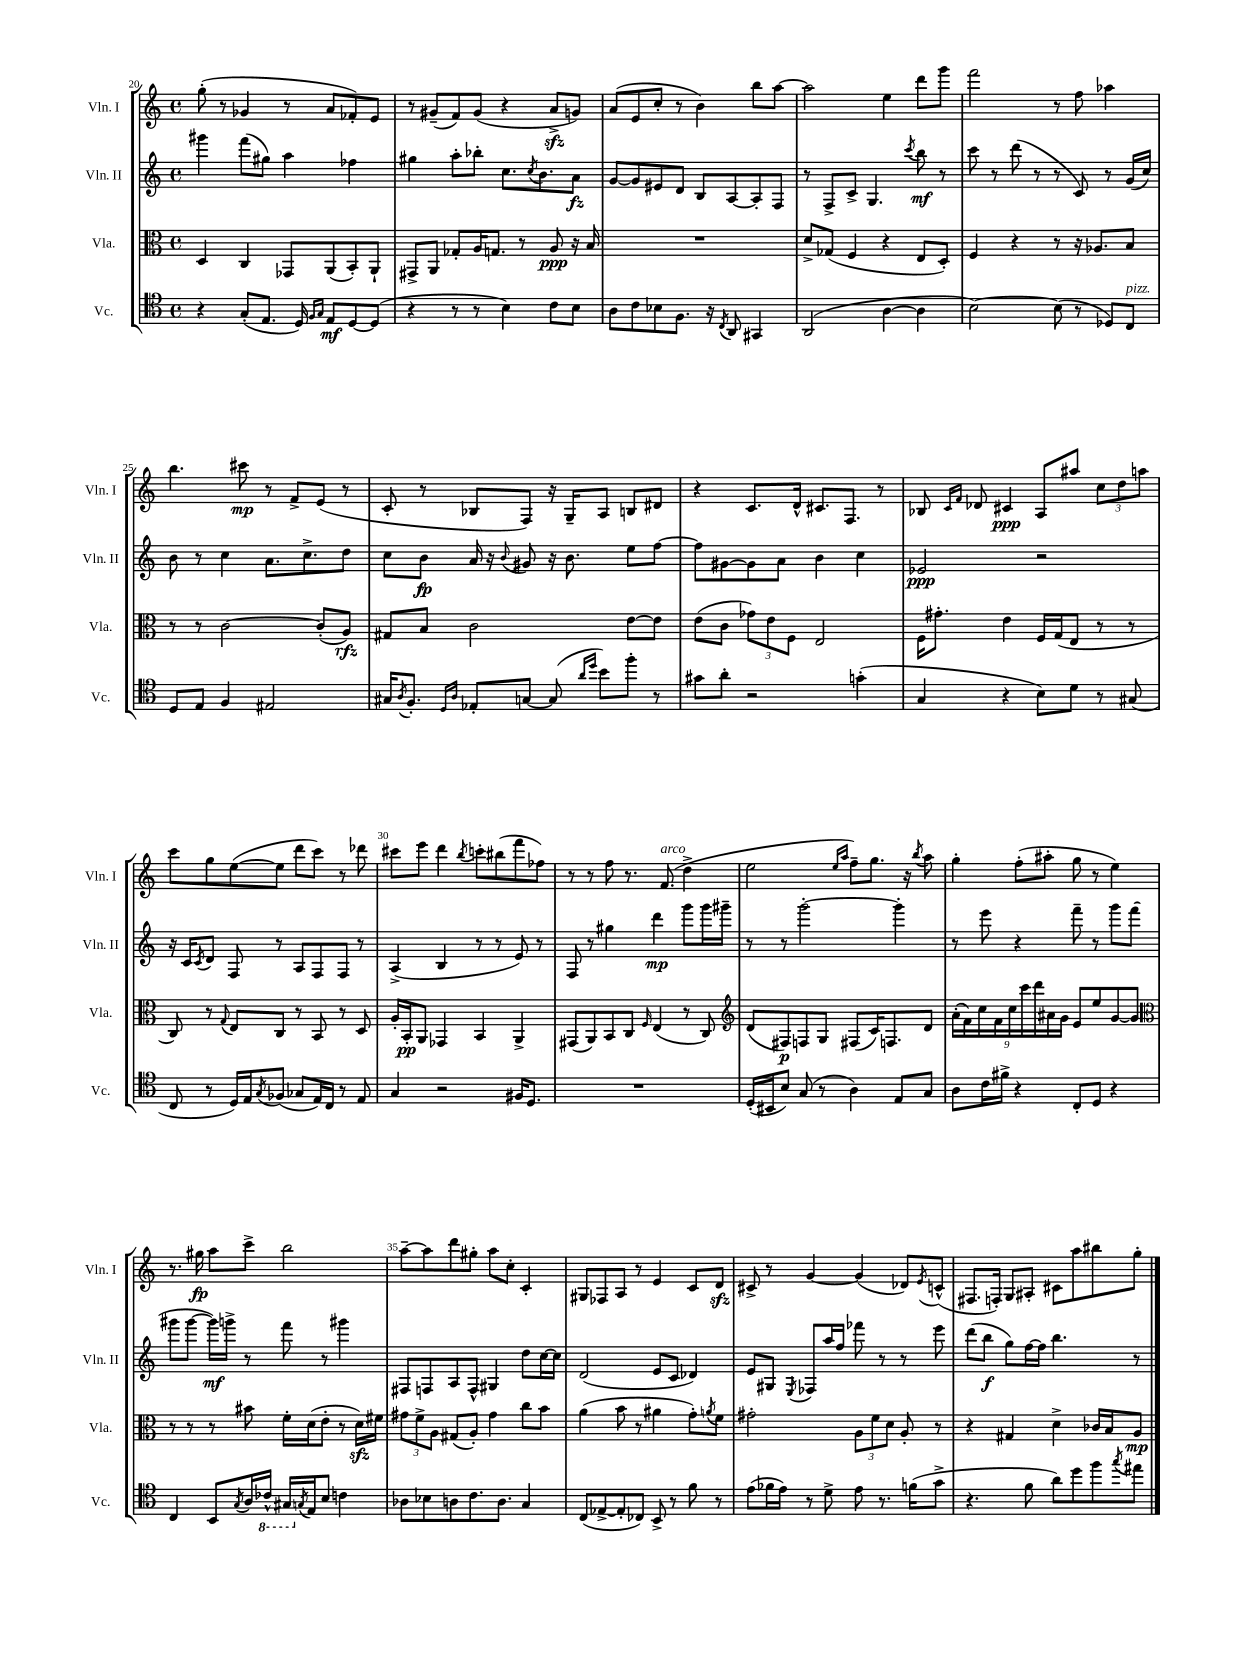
<<
\new StaffGroup <<
\new Staff = "s0" \with { instrumentName = "Vln. I" shortInstrumentName = "Vln. I" } {
    \clef treble \key c \major \defaultTimeSignature \time 4/4
    g''8-.( r8 ges'4 r8 a'8 fes'8-.) e'8 |
    r8 gis'8--( f'8) gis'8( r4 a'8->\sfz g'8) |
    a'8( e'8 c''8-. r8 b'4) b''8 a''8~ |
    a''2 e''4 d'''8 g'''8 |
    f'''2 r8 f''8 aes''4 |
    b''4. cis'''8\mp r8 f'8-> e'8( r8 |
    c'8-. r8 bes8 f8) r16 g16-- a8 b8 dis'8 |
    r4 c'8. d'16-^ cis'8. f8. r8 |
    bes8 \grace { c'16 f'16 } des'8 cis'4\ppp a8 ais''8 \tuplet 3/2 { c''8 d''8 a''8 } |
    c'''8 g''8 e''8~( e''8 d'''8 c'''8) r8 des'''8 |
    cis'''8 e'''8 d'''4 \acciaccatura { b''8 } c'''8-. bis''8( f'''8 fes''8) |
    r8 r8 f''8 r8. f'8.^\markup { \italic "arco" }( d''4-> |
    e''2 \grace { e''16 a''16 } f''8--) g''8. r16 \acciaccatura { b''8 } a''8 |
    g''4-. f''8-.( ais''8-. g''8 r8 e''4) |
    r8. gis''16\fp a''8 c'''8-> b''2 |
    a''8~-- a''8 d'''8 gis''8-. a''8 c''8-. c'4-. |
    gis8 fes8 a8 r8 e'4 c'8 d'8\sfz |
    cis'8-> r8 g'4~ g'4( des'8) \acciaccatura { e'8 } c'8-^( |
    fis8. f16-.) g8 ais8-. cis'8 a''8 bis''8 g''8-. \bar "|." |
}
\new Staff = "s1" \with { instrumentName = "Vln. II" shortInstrumentName = "Vln. II" } {
    \clef treble \key c \major \defaultTimeSignature \time 4/4
    gis'''4 f'''8( gis''8) a''4 fes''4 |
    gis''4 a''8-. bes''8-. c''8. \acciaccatura { c''8 } b'8. a'8\fz |
    g'8~ g'8 eis'8 d'8 b8 a8~ a8-. f8 |
    r8 f8-> c'8-> g4. \acciaccatura { c'''8 } b''8\mf r8 |
    c'''8 r8 d'''8( r8 r8 c'8) r8 g'16( c''16) |
    b'8 r8 c''4 a'8. c''8.-> d''8 |
    c''8 b'8\fp a'16 r16 \appoggiatura { b'8 } gis'8 r16 b'8. e''8 f''8~ |
    f''8 gis'8~ gis'8 a'8 b'4 c''4 |
    ees'2\ppp r2 |
    r16 c'16 \acciaccatura { c'8 } d'8 f8 r8 a8 f8 f8 r8 |
    a4->( b4 r8 r8 e'8) r8 |
    f8 r8 gis''4 d'''4\mp g'''8 g'''16 gis'''16-- |
    r8 r8 g'''2~-. g'''4-. |
    r8 e'''8 r4 f'''8-- r8 g'''8 f'''8( |
    gis'''8 gis'''8~ gis'''16\mf) g'''16-> r8 f'''8 r8 gis'''4 |
    fis8 f8 a8 f8-^ gis4 d''8 c''16~ c''16 |
    d'2( e'8 c'8 des'4) |
    e'8 gis8 \acciaccatura { e8 } fes8 a''16 f''16 fes'''8 r8 r8 e'''8 |
    d'''8( b''8\f g''8) f''16~ f''16 b''4. r8 \bar "|." |
}
\new Staff = "s2" \with { instrumentName = "Vla." shortInstrumentName = "Vla." } {
    \clef alto \key c \major \defaultTimeSignature \time 4/4
    d4 c4 ges,8 a,8( b,8-.) a,8-! |
    gis,8-> a,8 ges8-. a16 g8. r8 a8\ppp r16 b16 |
    R1 |
    d'8-> ges8( f4 r4 e8 d8-.) |
    f4 r4 r8 r16 aes8. b8 |
    r8 r8 c'2~ c'8-.( a8\rfz) |
    gis8 b8 c'2 e'8~ e'8 |
    e'8( c'8 \tuplet 3/2 { ges'8) e'8 f8 } e2 |
    f16 gis'8.-. e'4 f16 g16( e8 r8 r8 |
    c8) r8 \appoggiatura { g8 } e8 c8 r8 b,8 r8 d8 |
    a16-. b,16-.\pp a,8 ges,4 b,4 a,4-> |
    gis,8( a,8) b,8 c8 \grace { f16 } e4( r8 c8) |
    \clef treble d'8( fis8\p) f8 g8 fis8( c'16) f8. d'8 |
    \tuplet 9/8 { a'16-.( f'16) c''16 f'16 c''16 c'''16 d'''16 ais'16 g'16 } e'8 e''8 g'8~ g'8 |
    \clef alto r8 r8 r8 bis'8 f'16-. d'16( e'8-. r8 d'16\sfz) fis'16 |
    \tuplet 3/2 { gis'8 f'8-> a8 } gis8( a8-.) gis'4 c''8 b'8 |
    a'4( b'8 r8 ais'4 g'8-.) \acciaccatura { a'8 } f'8 |
    gis'2-. \tuplet 3/2 { a8 f'8 d'8 } a8-. r8 |
    r4 gis4 d'4-> ces'16 b16 a8\mp \bar "|." |
}
\new Staff = "s3" \with { instrumentName = "Vc." shortInstrumentName = "Vc." } {
    \clef tenor \key c \major \defaultTimeSignature \time 4/4
    r4 g8-.( e8. d16) \grace { f16 g16 } e8\mf d8~ d8( |
    r4 r8 r8 b4) c'8 b8 |
    a8 c'8 bes8 f8. r16 \acciaccatura { c8 } a,8 gis,4 |
    a,2( a4~ a4 |
    b2~) b8( r8 des8) c8^\markup { \italic "pizz." } |
    d8 e8 f4 eis2 |
    gis16 \acciaccatura { a8 } f8.-. \grace { d16 a16 } ees8-. g8~ g8( \grace { a'16 d''16 } b'8) f''8-. r8 |
    gis'8 a'8-. r2 g'4-.( |
    g4 r4 b8) d'8 r8 gis8( |
    c8 r8 d16) e16 \acciaccatura { g8 } fes8( ges8 e16) c16 r8 e8 |
    g4 r2 fis16 d8. |
    R1 |
    d16-.( bis,16 b8) g8( r8 a4) e8 g8 |
    a8 c'16 fis'16-> r4 c8-. d8 r4 |
    c4 b,8 \acciaccatura { g8 } a16 \ottava #-1 ces16-^ gis,16 \ottava #0 \acciaccatura { g!8 } e16 b8 c'!4 |
    aes8 bes8 a8 c'8. a8. g4 |
    c8( ees8~-> ees8-. ces8) b,8-> r8 f'8 r8 |
    e'8( fes'16 e'16) r8 d'8-> e'8 r8. f'16( g'8-> |
    r4. f'8 a'8) d''8 f''8 \acciaccatura { g''8 } eis''8 \bar "|." |
}
>>
>>
\layout { \context { \Score currentBarNumber = #20 \override BarNumber.break-visibility = ##(#f #t #t) barNumberVisibility = #(every-nth-bar-number-visible 5) } }
